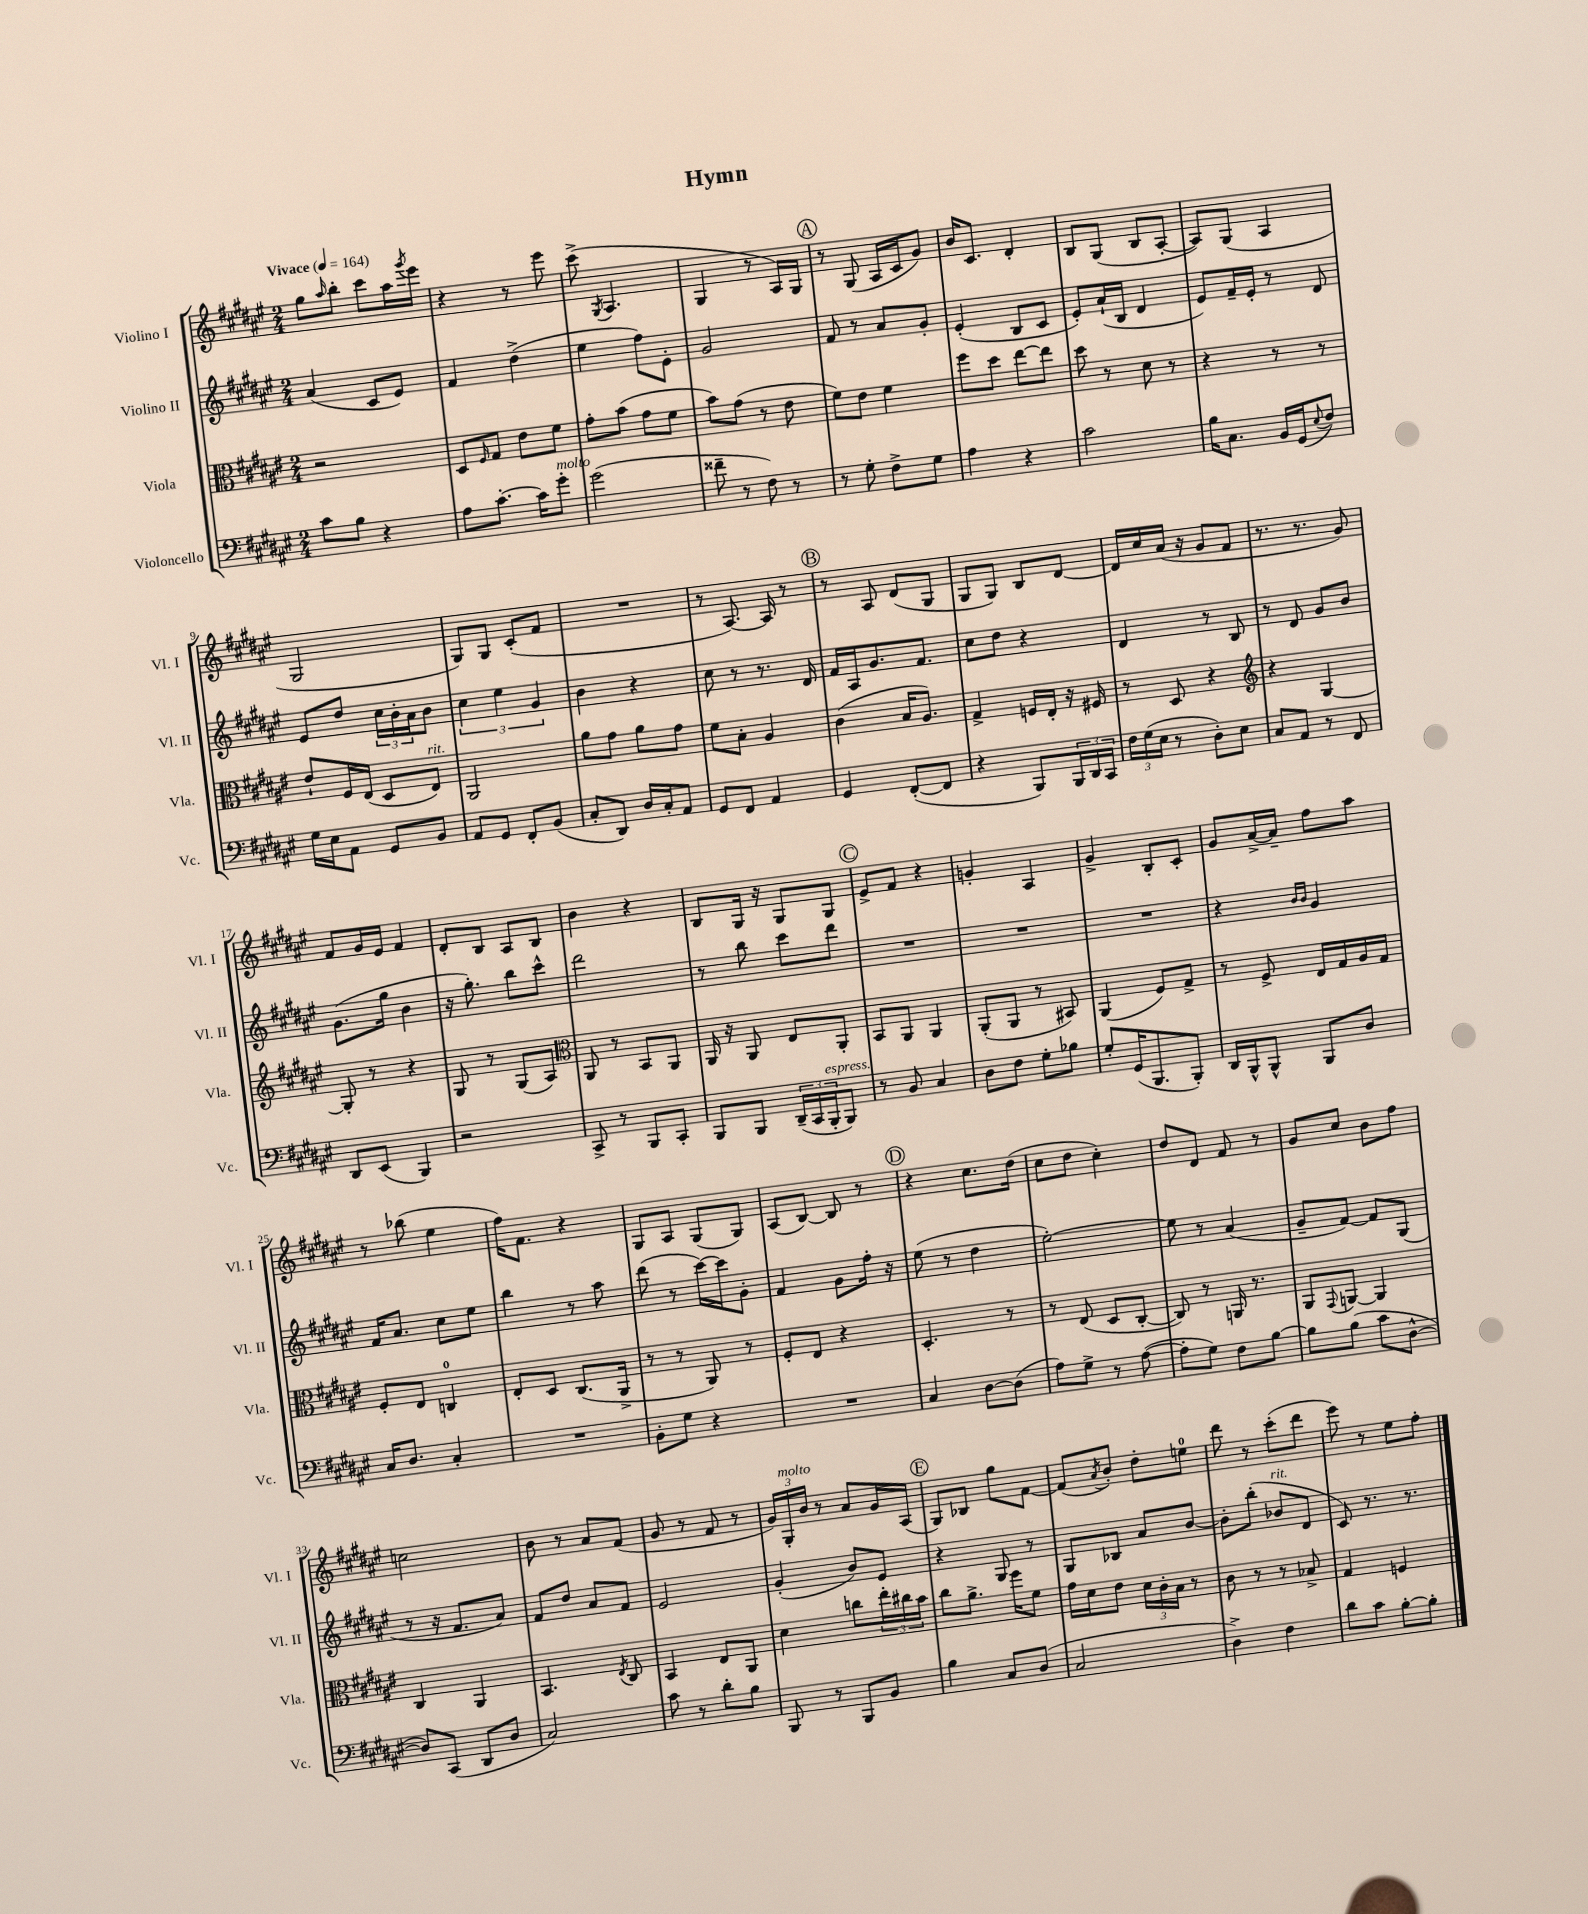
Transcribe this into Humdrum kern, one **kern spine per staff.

**kern	**kern	**kern	**kern
*staff4	*staff3	*staff2	*staff1
*clefF4	*clefC3	*clefG2	*clefG2
*k[f#c#g#d#a#e#]	*k[f#c#g#d#a#e#]	*k[f#c#g#d#a#e#]	*k[f#c#g#d#a#e#]
*M2/4	*M2/4	*M2/4	*M2/4
*MM164	*MM164	*MM164	*MM164
8c#\L	2r	(4a#/	8gg#\L
.	.	.	16qqaa#/
8B\J	.	.	8bb'\J
4r	.	8c#/L	8ccc#\L
.	.	8e#/J)	16aa#\L
.	.	.	8qggg#/
.	.	.	16eee#\JJ
=	=	=	=
8A#\L	8D#/L	4f#/	4r
.	16qqF#/	.	.
[8.c#'\J	8G#/J	.	.
.	8e#\L	(4dd#^\	8r
16c#\]LK	.	.	.
8g#'\J	8f#\J	.	8eee#\
=	=	=	=
(2g#\	8g#'\L	4ee#\	(8ccc#^\
.	.	.	8qG#/
.	(8b\J	.	4.A#/
.	8g#\L	8ff#\L)	.
.	8f#\J	8e#'\J	.
=	=	=	=
8f##~\	8b\L)	2g#/	4G#/
8r	(8g#\J	.	.
8F#\)	8r	.	8r
8r	8e#\	.	16A#/LL)
.	.	.	16G#/JJ
=	=	=	=
8r	8f#\L)	8f#/	8r
8G#'\	8e#\J	8r	(8G#/
8F#^\L	4f#\	8a#/L	16A#/LL
.	.	.	16c#/J
8G#\J	.	8g#'/J	8g#/J)
=	=	=	=
4A#\	8ff#\L	(4e#'/	16b/LK
.	.	.	8.c#/J
.	8dd#\J	.	.
4r	[8ee#\L	8B/L	4d#'/
.	8ee#\]J	8c#/J	.
=	=	=	=
2c#\	8dd#\	8e#'/L)	8B/L
.	8r	(16a#`/L	(8G#/J
.	.	16B/JJ	.
.	8d#\	4d#/	8B/L
.	8r	.	[8A#'/J
=	=	=	=
16B\LK	4r	8e#/L)	8A#/]L)
8.C#\J	.	.	.
.	.	16f#~/L	(8G#/J
.	.	16e#'/JJ	.
16BB/LL	8r	8r	4A#/
(16GG#/J	.	.	.
8qqE#/	.	.	.
8F#/J)	8r	8d#/	.
=	=	=	=
16G#\LL	8e#`/L	8e#/L	2G#/
16E#\J	.	.	.
8AA#\J	16F#/L	8dd#/J	.
.	(16E#/JJ	.	.
8GG#/L	8D#/L	24cc#\LL	.
.	.	24b'\	.
.	.	24a#\J	.
8BB/J	8E#/J)	8b\J	.
=	=	=	=
8AA#/L	2AA#/	6cc#\	8G#/L)
8GG#/J	.	.	8G#/J
.	.	6ee#\	.
8FF#'/L	.	.	(8c#'/L
.	.	6g#/	.
(8BB/J	.	.	8f#/J
=	=	=	=
8C#'/L	8a#\L	4b\	2r
8DD#/J)	8g#\J	.	.
16D#/LL	8a#\L	4r	.
16C#'/J	.	.	.
8AA#/J	8g#\J	.	.
=	=	=	=
8GG#/L	8f#\L	8cc#\	8r
8FF#/J	8B'\J	8r	[8.A#/)
4AA#/	4A#/	8.r	.
.	.	.	16A#/]
.	.	.	8r
.	.	16d#/	.
=	=	=	=
4GG#/	(4c#\	16f#/LL	8r
.	.	16A#/J	.
.	.	8.g#/	8A#/
([8FF#'/L	16B/LK	.	(8d#/L
.	8.A#/J)	8.f#/J	.
8FF#/]J	.	.	8G#/J
=	=	=	=
4r	4G#^/	8cc#\L	8G#/L
.	.	8dd#\J	8G#/J)
8BBB/L)	16F/LL	4r	8B/L
.	16E#'/JJ	.	.
24BBB/L	16r	.	[8d#/J
24DD#/	.	.	.
.	16F#/	.	.
24CC#/JJ	.	.	.
=	=	=	=
24F#\LL	8r	4d#/	16d#/]LL
(24G#\	.	.	.
.	.	.	16cc#/
24E#\JJ	.	.	.
8r	8D#/	.	(16a#/JJ
.	.	.	16r
8D#'\L)	4r	8r	8g#/L
8E#\J	.	8B/	8f#/J
=	=	=	=
*	*clefG2	*	*
8C#/L	4r	8r	8.r
8AA#/J	.	8d#/	.
.	.	.	8.r
8r	[4G#/	8g#/L	.
8FF#/	.	8b/J	8g#/)
=	=	=	=
8DD#/L	8G#'/]	(8.g#\L	8f#/L
(8EE#/J	8r	.	16g#/L
.	.	16gg#\Jk	16e#/JJ
4BBB/)	4r	4b\	4f#/
=	=	=	=
2r	8G#/	16r	8d#'/L
.	.	8.gg#'\)	.
.	8r	.	8B/J
.	(8G#/L	8bb\L	8A#/L
.	8A#/J)	8ccc#^^\J	8B/J
=	=	=	=
*	*clefC3	*	*
8CC#^/	8AA#/	2ddd#\	4b\
8r	8r	.	.
8BBB/L	8BB/L	.	4r
8CC#'/J	8AA#/J	.	.
=	=	=	=
8BBB/L	16AA#/	8r	8B/L
.	16r	.	.
8BBB/J	8AA#/	8bb\	16G#/Jk
.	.	.	16r
(24DD#~/LL	8E#/L	8ccc#\L	8G#/L
24CC#/	.	.	.
24BBB'/J	.	.	.
8BBB/J)	8AA#'/J	8ddd#\J	8G#/J
=	=	=	=
8r	8BB/L	2r	8e#^/L
8BB/	8AA#/J	.	8f#/J
4C#/	4AA#/	.	4r
=	=	=	=
8D#\L	(8AA#'/L	2r	4g'/
8F#\J	8AA#/J	.	.
8G#'\L	8r	.	4A#/
8B-\J	8BB#/)	.	.
=	=	=	=
8G#'/L	(4AA#/	2r	4g#^/
(16GG#/K	.	.	.
8.BBB/	.	.	.
.	8F#/L)	.	8B'/L
8BBB'/J)	8G#^/J	.	8c#'/J
=	=	=	=
16DD#/LL	8r	4r	8g#/L
16BBB^^/J	.	.	.
8BBB^^/J	8F#^/	.	[16a#^/L
.	.	.	16a#~/]JJ
.	.	16qqb/LL	.
.	.	16qqb/JJ	.
8BBB/L	16E#/LL	4g#/	8ff#\L
.	16G#/	.	.
8D#/J	16A#/	.	8aa#\J
.	16G#/JJ	.	.
=	=	=	=
16C#/LK	8F#'/L	16f#/LK	8r
8.D#/J	.	8.a#/J	.
.	8E#/J	.	(8bb-\
4C#'/	4C/	8cc#\L	4ee#\
.	.	8ee#\J	.
=	=	=	=
2r	8E#'/L	4bb\	16ff#\LK)
.	.	.	8.f#\J
.	8D#/J	.	.
.	(8.C#/L	8r	4r
.	.	8aa#\	.
.	16AA#^/Jk	.	.
=	=	=	=
8BB'\L	8r	(8ddd#\	8G#/L
8G#\J	8r	8r	8A#/J
4r	8AA#/)	[16ccc#\LL)	(8G#/L
.	.	16ccc#\]J	.
.	8r	8g#'\J	8G#/J)
=	=	=	=
2r	8F#'/L	4f#/	(8A#/L
.	8E#/J	.	[8B/J)
.	4r	8g#\L	8B/]
.	.	16ff#'\Jk	8r
.	.	16r	.
=	=	=	=
4C#/	4.D#'/	(8ee#\	4r
.	.	8r	.
[8D#\L	.	4dd#\	8.cc#\L
(8D#\]J	8r	.	.
.	.	.	(16dd#\Jk
=	=	=	=
8A#\L)	8r	[2ee#'\)	8cc#\L
8G#^\J	(8E#/	.	8dd#\J
8r	8D#/L	.	4cc#'\)
([8A#\	[8C#'/J	.	.
=	=	=	=
8A#'\]L	8C#/])	8ee#\]	8dd#/L
8G#\J)	8r	8r	8d#/J
8F#\L	16AA/	(4a#/	8f#/
.	8.r	.	.
[8B\J	.	.	8r
=	=	=	=
8B\]L	8AA#/L	8g#~/L	8g#/L
.	8qqGG#/	.	.
(8B\J	[8AA/J	[8f#/J)	8cc#/J
8c#\L	4AA/]	8f#/]L	8b\L
[8D#^^\J	.	(8G#/J	8ff#\J
=	=	=	=
8D#/]L)	4C#/	8r	2cc\
(8CC#/J	.	16r	.
.	.	8.f#/L	.
8DD#/L	4AA#/	.	.
8D#/J	.	8a#/J)	.
=	=	=	=
2C#/)	4.BB/	8f#/L	8b\
.	.	8dd#/J	8r
.	.	8a#/L	8a#/L
.	8qE#/	.	.
.	8C#/	8f#/J	(8f#/J
=	=	=	=
8c#\	4BB/	2e#/	8g#/
8r	.	.	8r
8d#'\L	8E#/L	.	8f#/
8B\J	8AA#/J	.	8r
=	=	=	=
8BBB/	4d#\	(4g#'/	24g#/LL)
.	.	.	24G#'/
.	.	.	24b/JJ
8r	.	.	8r
8BBB/L	8cc\L	8b/L)	8a#/L
8BB/J	24ee#'\L	8e#/J	16g#/L
.	24cc#\	.	.
.	.	.	(16A#/JJ
.	24b\JJ	.	.
=	=	=	=
4B\	8cc#\L	4r	8G#/L)
.	8.a#^\J	.	8B-/J
8C#/L	.	8G#/	8gg#\L
.	16ff#\LK	.	.
(8D#/J	8f#\J	8r	[8f#\J
=	=	=	=
2C#/	16g#\LL	8G#/L	(8f#/]L
.	16d#\J	.	.
.	.	.	8qa#/
.	8e#\J	8B-/J	8b'/J)
.	24d#\LL	8a#/L	8dd#'\L
.	24c#'\	.	.
.	24B\JJ	.	.
.	8r	[8b/J	8ee\J
=	=	=	=
4D#^\)	8c#\	8b'\]L	8ddd#\
.	8r	(8bb'\J	8r
4F#\	8r	8b-/L	(8ccc#'\L
.	8B-^/	8d#/J	8ddd#\J
=	=	=	=
8d#\L	4G#/	8c#/)	8eee#\)
8c#\J	.	8.r	8r
[8B'\L	4F/	.	8ee#\L
.	.	8.r	.
8B'\]J	.	.	8ff#'\J
==	==	==	==
*-	*-	*-	*-
